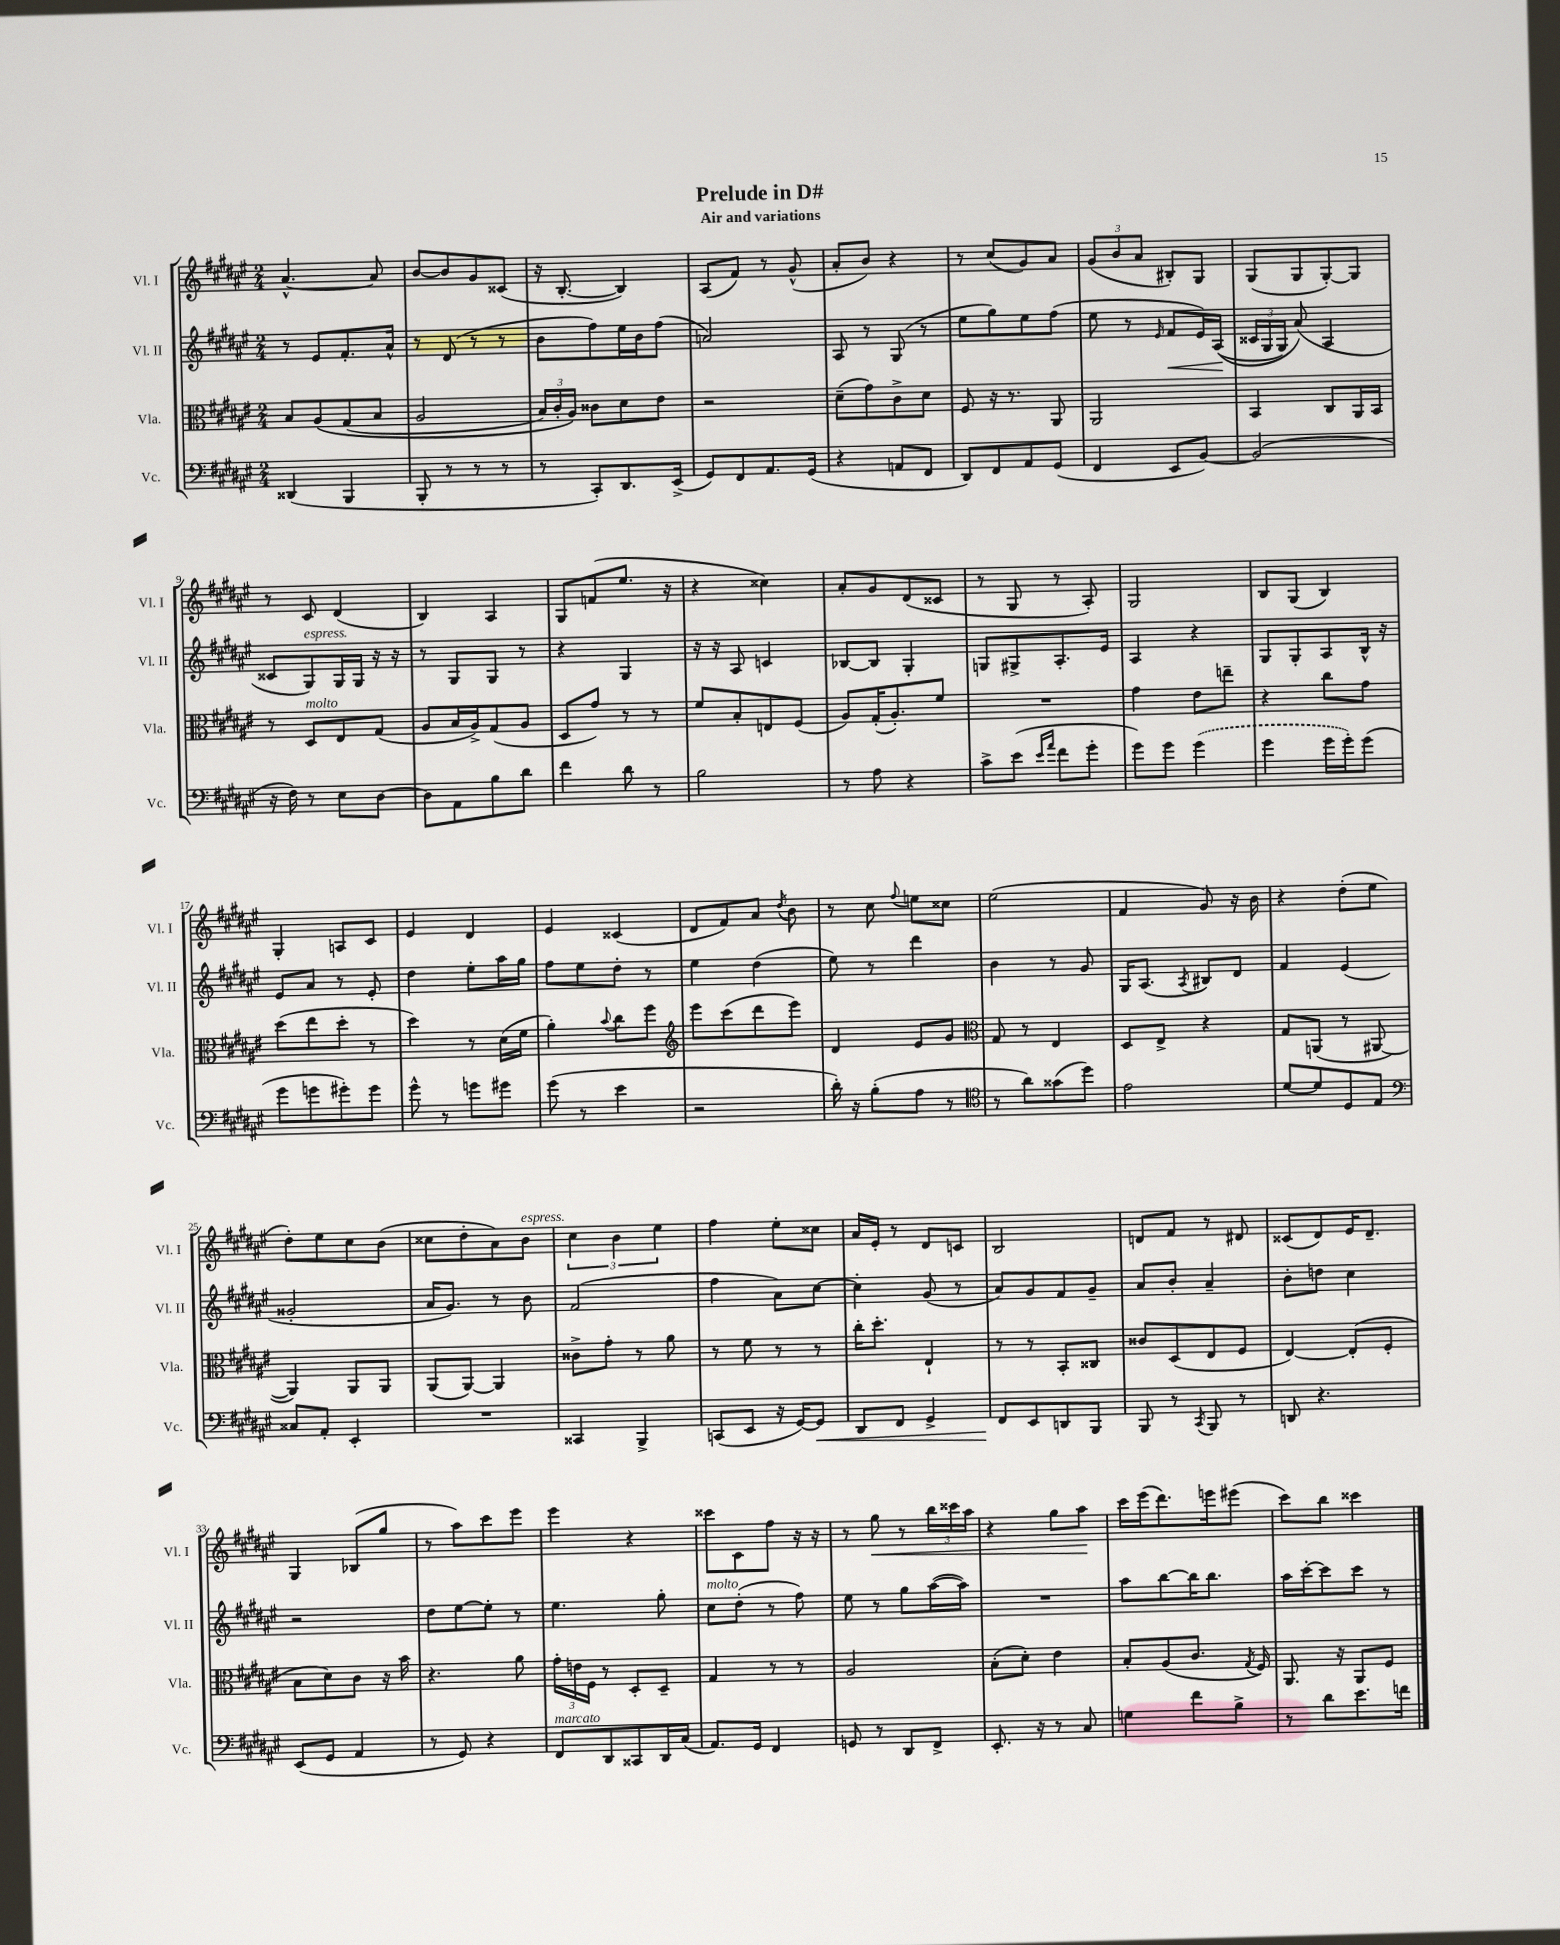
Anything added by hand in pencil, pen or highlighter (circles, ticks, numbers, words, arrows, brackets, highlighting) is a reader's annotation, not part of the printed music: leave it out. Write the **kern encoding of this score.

**kern	**kern	**kern	**kern
*staff4	*staff3	*staff2	*staff1
*clefF4	*clefC3	*clefG2	*clefG2
*k[f#c#g#d#a#e#]	*k[f#c#g#d#a#e#]	*k[f#c#g#d#a#e#]	*k[f#c#g#d#a#e#]
*M2/4	*M2/4	*M2/4	*M2/4
(4DD##/	8B/L	8r	[4.a#^^/
.	&(8A#/	8e#/L	.
4BBB/	(8G#/	8.f#'/	.
.	8B/J	.	8a#/]
.	.	16a#^^/Jk	.
=	=	=	=
8BBB'/	2A#/	8r	[8b/L
8r	.	(8d#/	8b/]
8r	.	8r	8g#/
8r	.	8r	(8c##/J
=	=	=	=
8r	24B/LL)	8b\L	16r
.	24c#'/	.	.
.	.	.	[8.B'/
.	24A#/JJ&)	.	.
8CC#'/L)	8c##\L	8ff#\)	.
8.DD#/	8d#\	16ee#\L	4B/])
.	.	16b\J	.
.	8e#\J	(8ff#\J	.
(16EE#^/Jk	.	.	.
=	=	=	=
8GG#/L)	2r	2a/)	(8A#/L
8FF#/	.	.	8f#/J)
8.AA#/	.	.	8r
.	.	.	(8g#^^/
(16GG#/Jk	.	.	.
=	=	=	=
4r	(8d#~\L	8A#/	8a#'/L
.	8g#\)	8r	8b/J)
8AA/L	8c#^\	(8G#/	4r
8FF#/J	8d#\J	8r	.
=	=	=	=
8DD#/L)	8F#/	8ee#\L	8r
8FF#/	16r	8gg#\)	(8cc#/L
.	8.r	.	.
8AA#/	.	8ee#\	8g#/)
(8GG#/J	8AA#/	(8ff#\J	8a#/J
=	=	=	=
4FF#/	2AA#/	8ee#\	(12g#/L
.	.	.	12b/
.	.	8r	.
.	.	.	12a#/J
.	.	16qqe#/	.
8EE#/L	.	8f#/L	8B#'/L)
[8BB/J)	.	16e#/L)	8G#/J
.	.	&((16A#/JJ	.
=	=	=	=
(2BB/]	4BB/	24c##/LL	(8G#/L
.	.	24G#/	.
.	.	24G#/JJ)	.
.	.	(8a#/&)	8G#/
.	8C#/L	4A#/	[8G#'/)
.	16AA#/L	.	8G#/]J
.	16BB/JJ	.	.
=	=	=	=
16r	8r	8c##/L	8r
16F#\)	.	.	.
8r	8D#/L	8G#/)	8c#/
8E#\L	8E#/	16G#/L	(4d#/
.	.	16G#/JJ	.
[8D#\J	(8G#/J	16r	.
.	.	16r	.
=	=	=	=
8D#\]L	8A#/L	8r	4B/)
8AA#\	16B/L	8G#/L	.
.	16A#^/J)	.	.
8B\	(8G#/	8G#/J	4A#/
8d#\J	8A#/J	8r	.
=	=	=	=
4f#\	8D#/L	4r	8G#/L
.	8g#/J)	.	(8f/
8d#\	8r	4G#/	8.ee#/J
8r	8r	.	.
.	.	.	16r
=	=	=	=
2B\	8f#/L	16r	4r
.	.	16r	.
.	8B'/	8A#/	.
.	8E/	4c/	4cc##\)
.	(8F#/J	.	.
=	=	=	=
8r	8A#/L)	[8B-/L	8a#'/L
8A#\	(16G#'/K	8B-/]J	8g#/
.	8.A#'/)	.	.
4r	.	4G#'/	(8d#/
.	8f#/J	.	8c##/J
=	=	=	=
8c#^\L	2r	8G/L	8r
(8e#\J	.	8G#^/	8G#/
16qqe#/LL	.	.	.
16qqa#/JJ	.	.	.
8f#\L	.	8.A#'/	8r
8g#'\J	.	.	8A#'/)
.	.	16e#/Jk	.
=	=	=	=
8g#\L)	4g#\	4A#/	2G#/
8g#\J	.	.	.
(4g#\	8e#\L	4r	.
.	8ee~\J	.	.
=	=	=	=
4g#\	4r	8G#/L	8B/L
.	.	8G#'/	(8G#/J
16g#\LL	8cc#\L	8A#/	4B/)
16g#'\J)	.	.	.
(8g#\J	8g#\J	16B^^/Jk	.
.	.	16r	.
=	=	=	=
8g#\L	(8dd#\L	8e#/L	4G#'/
8g\	8ee#\	8a#/J	.
8g#'\)	8dd#'\J	8r	8A/L
8g#\J	8r	8e#'/	8c#/J
=	=	=	=
8g#^^\	4dd#\)	4dd#\	4e#/
8r	.	.	.
8g\L	8r	8ee#'\L	4d#/
8g#\J	(16d#\LL	16aa#\L	.
.	16f#\JJ	16gg#\JJ	.
=	=	=	=
(8g#\	4a#'\)	8ff#\L	4e#/
8r	.	8ee#\	.
.	8qqb/	.	.
4e#\	8cc#\L	8dd#'\J	(4c##/
.	8ff#\J	8r	.
=	=	=	=
*	*clefG2	*	*
2r	8eee#\L	4ee#\	8d#/L
.	(8ccc#\	.	8f#/)
.	8ddd#\	(4dd#\	8a#/J
.	.	.	8qdd#/
.	8eee#\J)	.	8b\
=	=	=	=
16d#'\)	4d#/	8ee#\)	8r
16r	.	.	.
(8B'\L	.	8r	8cc#\
.	.	.	8qqff#/
8A#\J	8e#/L	4ddd#\	8ee\L
8r	8g#/J	.	8cc##\J
=	=	=	=
*clefC4	*clefC3	*	*
8r	8G#/	4b\	(2ee#\
8a#\L)	8r	.	.
(8g##\	4E#/	8r	.
8dd#\J)	.	8g#/	.
=	=	=	=
2e#\	8D#/L	16G#/LK	4f#/
.	.	(8.A#/J	.
.	8E#^/J	.	.
.	.	8qA#/	.
.	4r	8B#/L)	8g#/)
.	.	8d#/J	16r
.	.	.	16b\
=	=	=	=
[8d#/L	8G#/L	4f#/	4r
8d#/]	(8AA/J	.	.
8D#/	8r	(4e#/	(8dd#'\L
8E#/J	[8AA#/	.	8ee#\J
=	=	=	=
*clefF4	*	*	*
8C##/L	4AA#/])	2g##'/	8dd#'\L)
8AA#'/J	.	.	8ee#\
4EE#'/	8AA#/L	.	8cc#\
.	8AA#/J	.	(8b\J
=	=	=	=
2r	(8AA#/L	16a#/LK	8cc##\L
.	.	8.g#/J)	.
.	[8AA#/J)	.	8dd#'\
.	4AA#/]	8r	8a#\)
.	.	8b\	8b\J
=	=	=	=
4CC##/	8c##^\L	(2f#/	6cc#\
.	8g#'\J	.	.
.	.	.	6b\
4BBB^/	8r	.	.
.	.	.	6ee#\
.	8a#\	.	.
=	=	=	=
(8CC/L	8r	4ff#\	4ff#\
8EE#/J	8f#\	.	.
16r	8r	8a#\L)	8ee#'\L
[16GG#/LK)	.	.	.
8GG#/]J	8r	[8cc#\J	8cc##\J
=	=	=	=
8DD#/L	16cc#'\LK	4cc#'\]	16a#/LL
.	8.dd#'\J	.	16e#'/JJ
8FF#/J	.	.	8r
4GG#^/	4E#`/	(8g#/	8d#/L
.	.	8r	8c/J
=	=	=	=
8FF#/L	8r	8a#/L)	2B/
8EE#/	8r	8g#/	.
8DD/	8BB'/L	8f#/	.
8BBB/J	8C##/J	8g#~/J	.
=	=	=	=
8BBB/	8c##/L	8a#/L	8d/L
8r	(8D#/	8b'/J	8f#/J
8qCC#/	.	.	.
8BBB/	8E#/	4a#~/	8r
8r	8F#/J	.	8d#/
=	=	=	=
8DD/	[4E#/)	8b'\L	(8c##/L
4.r	.	8dd\J	8d#/)
.	(8E#'/]L	4cc#\	16e#/K
.	.	.	8.d#~/J
.	8F#'/J	.	.
=	=	=	=
(8EE#/L	8B\L	2r	4G#/
8GG#/J	8d#\)	.	.
4AA#/	8c#\J	.	(8B-/L
.	16r	.	8gg#/J
.	16b\	.	.
=	=	=	=
8r	4.r	8dd#\L	8r
8GG#/)	.	[8ee#\	8aa#\L)
4r	.	8ee#'\]J	8ccc#\
.	8a#\	8r	8eee#\J
=	=	=	=
8FF#/L	24g#'\LL	4.ee#\	4eee#\
.	24e\	.	.
.	24F#\JJ	.	.
8DD#/	8r	.	.
8CC##/	8D#'/L	.	4r
16DD#/L	8D#~/J	8gg#'\	.
(16C#/JJ	.	.	.
=	=	=	=
8.AA#/L)	4G#/	8cc#\L	8ccc##\L
.	.	(8dd#'\J	8c#\
16GG#/Jk	.	.	.
4FF#/	8r	8r	8ff#\J
.	8r	8ff#\)	16r
.	.	.	16r
=	=	=	=
8GG/	2A#/	8ee#\	8r
8r	.	8r	8gg#\
8DD#/L	.	8gg#\L	8r
8FF#^/J	.	([16aa#\L	24bb\LL
.	.	.	24ccc##\
.	.	16aa#\]JJ)	.
.	.	.	24aa#\JJ
=	=	=	=
8.EE#'/	(8B'\L	2r	4r
.	8d#'\J)	.	.
16r	.	.	.
8r	4e#\	.	8gg#\L
8C#/	.	.	8aa#\J
=	=	=	=
4G\	8B'/L	8aa#\L	16ccc#\LL
.	.	.	(16eee#\J
.	(8A#/	[8bb\	8.ddd#\)
8f#\L	8.c#/J	16bb\]K	.
.	.	8.bb\J	16eee\k
8B^\J	.	.	(8eee#\J
.	8qG#/	.	.
.	16F#/)	.	.
=	=	=	=
8r	8.AA#/	16aa#\LL	8ccc#\L)
.	.	[16ccc#'\J	.
8d#\L	.	8ccc#\]	8bb\J
.	16r	.	.
8.e#\	8AA#/L	8ccc#\J	4ccc##\
.	8F#/J	8r	.
16f\Jk	.	.	.
==	==	==	==
*-	*-	*-	*-
